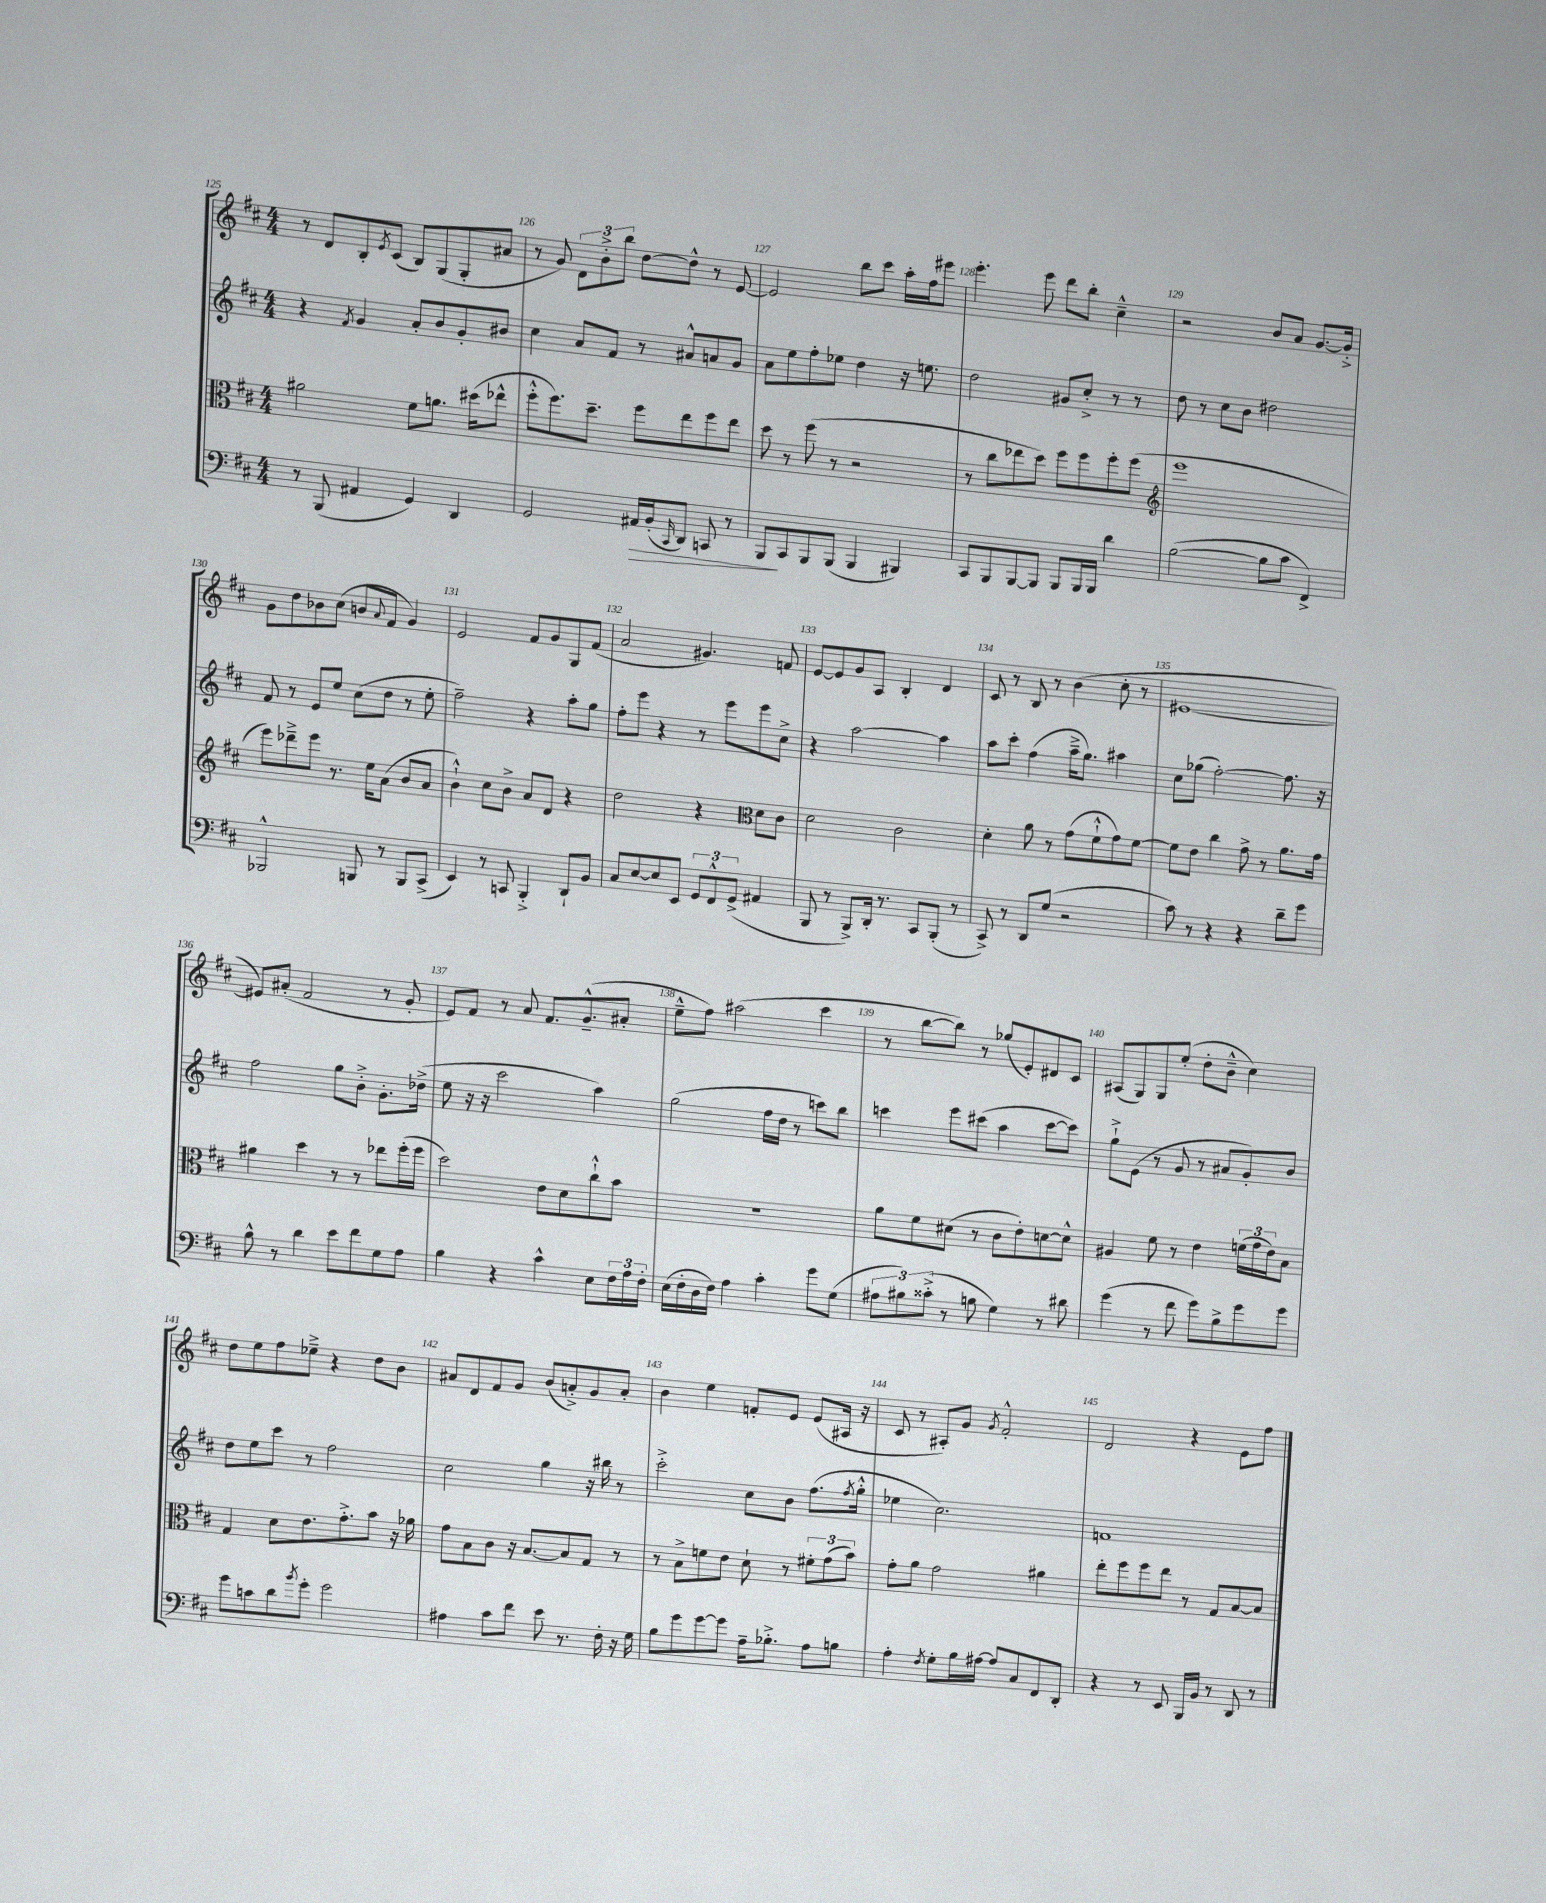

**kern	**kern	**kern	**kern
*staff4	*staff3	*staff2	*staff1
*clefF4	*clefC3	*clefG2	*clefG2
*k[f#c#]	*k[f#c#]	*k[f#c#]	*k[f#c#]
*M4/4	*M4/4	*M4/4	*M4/4
8r	2a#\	4r	8r
(8BBB/	.	.	8d/L
.	.	8qf#/	.
4AA#/	.	4g/	8B'/
.	.	.	8qe/
.	.	.	(8c#/J
4GG/)	8f#\L	8a'/L	8B/L)
.	8.a\J	8b/	(8G/
4DD/	.	8g'/	8G'/
.	(16dd#\LK	.	.
.	8ee-^^\J	8b#/J	8a#/J
=	=	=	=
2GG/	8ff#'^^\L	4cc#\	8r
.	8.ff#\)	.	8g/)
.	.	8a/L	12d\L
.	8.dd~\J	.	.
.	.	.	12b'^\
.	.	8f#/J	.
.	.	.	12bb\J
16AA#/LL	8ff#\L	8r	[8dd\L
(16BB'/J	.	.	.
16qqCC#/	.	.	.
8DD/J)	8ee\	8a#^^/L	8dd^^\]J
8CC/	8ff#\	8a/	8r
8r	8ee\J	8g/J	[8e/
=	=	=	=
8BBB/L	8dd\	8a\L	2e/]
8CC#/	8r	8ee\	.
8BBB/	(8ff#\	8ff#'\	.
(8BBB/J	8r	8ee-\J	.
4BBB/	2r	4dd\	8bb\L
.	.	.	8ccc#\J
4BBB#/)	.	16r	16aa'\LL
.	.	8.ee\	16ff#\J
.	.	.	8eee#\J
=	=	=	=
8CC#/L	8r	2dd\	4.eee'\
8BBB/	8cc#\L	.	.
[8BBB/	8ee-\	.	.
8BBB/]J	8dd\J)	.	8eee\
8BBB/L	8ff#\L	8g#/L	8ddd\L
16BBB/L	8ff#\	8cc#'^/J	8bb'\J
16BBB/JJ	.	.	.
4d\	8ff#'\	8r	4cc#~^^\
.	(8ff#\J	8r	.
=	=	=	=
*	*clefG2	*	*
([2B\	1eee	8dd\	2r
.	.	8r	.
.	.	8cc#\L	.
.	.	8b\J	.
8B\]L	.	2dd#\	8b/L
8c#\J	.	.	8a/J
4FF#^/)	.	.	[8.g/L
.	.	.	16g'^/]Jk
=	=	=	=
2BBB-^^/	8eee\L)	8f#/	8g\L
.	8ddd-~^\	8r	8dd\
.	8eee\J	8e/L	8b-\
.	8.r	8ee/J	(8cc#\J
8BBB/	.	(8cc#\L	8b/L
.	16ee\LK	.	.
.	.	.	8qqa/
8r	(8a\J	8dd\J	8f#/J
8BBB/L	8b/L	8r	4g/)
(8CC#^/J	8a/J	8ee'\	.
=	=	=	=
4EE/)	4b`^^\)	2ff#~\)	2e/
8r	8cc#\L	.	.
8CC/	8b^\J	.	.
4BBB'^/	8a/L	4r	8f#/L
.	8d/J	.	8g/
8DD`/L	4r	8aa'\L	8G/
8BB/J	.	8gg\J	(8f#/J
=	=	=	=
8C#/L	2dd\	8ff#'\L	2a/
[8E/	.	8eee\J	.
8E/]	.	4r	.
8EE/J	.	.	.
12GG/L	4r	8r	4.g#/)
12FF#^^/	.	.	.
.	.	8eee\L	.
(12GG^/J	.	.	.
*	*clefC3	*	*
4AA#/	8d\L	8eee\	.
.	8c#\J	8cc#^\J	8f/
=	=	=	=
8BBB/	2d\	4r	[8e/L
8r	.	.	8e/]
8BBB^/L)	.	[2aa\	8g/
16DD'/Jk	.	.	8A/J
8.r	.	.	.
.	2c#\	.	4B'/
8CC#/L	.	.	.
(8BBB'/J	.	4aa\]	4d/
8r	.	.	.
=	=	=	=
8CC#^/)	4d'\	8aa\L	8c#/
8r	.	8ccc#'\J	8r
8DD/L	8a\	(4ff#\	8B/
(8G/J	8r	.	8r
2r	(8g\L	16aa~^\LK	(4b\
.	.	8.gg\J)	.
.	8f#`^^\	.	.
.	8g\)	4aa#\	8cc#'\
.	[8f#\J	.	8r
=	=	=	=
8c#\)	8f#\]L	8cc#\L	[1e#
8r	8e\J	(8gg-\J	.
4r	4cc#\	[2ff#'\)	.
4r	8g^\	.	.
.	8r	.	.
8d~\L	8.a\L	8.ff#\]	.
8g\J	.	.	.
.	16g\Jk	16r	.
=	=	=	=
8B^^\	4a#\	2ff#\	8e#/]L)
8r	.	.	(8a#'/J
4d\	4dd\	.	2f#/
8e\L	8r	8gg\L	.
8f#\	8r	8b'^\J	.
8G\	8ee-\L	8.g'\L	8r
8A\J	(16ff#'\L	.	8g'/
.	16ff#\JJ	(16dd-^\Jk	.
=	=	=	=
4B\	2dd\)	8ee\	8e/L)
.	.	16r	8f#/J
.	.	16r	.
4r	.	2ccc#\	8r
.	.	.	8a/
4c#^^\	8e\L	.	8.f#/L
.	8d\	.	.
.	.	.	(8.g~^^/
8E\L	8cc#`^^\	4aa\)	.
24F#\L	8b\J	.	8a#'/J
24A\	.	.	.
24F#'\JJ	.	.	.
=	=	=	=
(16E\LL	1r	(2gg\	8ee~^^\L
16F#'\	.	.	.
16D\	.	.	8ff#\J)
16F#\JJ)	.	.	.
4A\	.	.	(2aa#\
4c#'\	.	16ff#\LL	.
.	.	16dd\JJ	.
.	.	8r	.
8g\L	.	8ccc\L)	4ccc#\
(8G\J	.	8bb\J	.
=	=	=	=
12A#\L	8a\L	4ccc\	8r
12B#\)	.	.	.
.	8f#\	.	[8bb\L
(12c##'^\J	.	.	.
8r	(8d#\J	8eee\L	8bb\]J)
8B\	8r	(8ccc#\J	8r
4G\)	8c#\L	4aa\	(8gg-/L
.	8e'\)	.	8e'/)
8r	[8d\	[8ccc#\L	8d#/
8d#\	8d^^\]J	8ccc#\]J)	8c#/J
=	=	=	=
(4g\	4A#/	8gg`^\L	(8A#/L
.	.	(8e\J	8G/)
8r	8f#\	8r	8G/
8f#\	8r	8g/	(8ee'/J
8g\L)	4e\	8r	8dd'\L
8B^\	.	8a#/L	8b~^^\J
8g\	(24f\LL	8g'/)	4cc#\)
.	24g\	.	.
.	24e\J)	.	.
8g\J	8B\J	8b/J	.
=	=	=	=
8g\L	4G/	8dd\L	8dd\L
8c\	.	8ee\	8ee\
8d\	8d\L	8ccc#\J	8ff#\
8qb/	.	.	.
8g'\J	8.e\	8r	8ee-~^\J
2g\	.	2ff#\	4r
.	8.g'^\	.	.
.	8b\J	.	8dd\L
.	16r	.	8b\J
.	16a-\	.	.
=	=	=	=
4A#\	8g\L	2cc#\	8a#/L
.	8B\	.	8d/
8c#\L	8c#\J	.	8f#/
8f#\J	16r	.	8g/J
.	[8.B/L	.	.
8e\	.	4gg\	(8b/L
8.r	8B/]	.	8a'^/)
.	8G/J	16r	8g/
16F#'\	.	16bb#\	.
16r	8r	8r	8a'/J
16G\	.	.	.
=	=	=	=
8B\L	8r	2ccc#'^\	4b\
8g\	8B^\L	.	.
[8g\	8f\	.	4ee\
8g\]J	8e\J	.	.
16A~\LK	8d`\	8cc#\L	8f'/L
8.B-'^\J	.	.	.
.	8r	8b\J	8e/J
8A\L	12f#'\L	(8.ff#\L	(8e/L
.	(12g\	.	.
8B\J	.	.	16A#/Jk
.	12b\J)	.	.
.	.	8qff#/	.
.	.	16gg'^^\Jk	16r
=	=	=	=
4A'\	8g'\L	4ee-\	8c#/
.	8a\J	.	8r
8qF#/	.	.	.
8G'\L	2g\	2.cc#\)	8A#'/L)
16B\L	.	.	8g/J
[16A#\JJ	.	.	.
.	.	.	8qg/
8A#/]L	.	.	2f#'^^/
8C#/	.	.	.
8FF#/	4a#\	.	.
8DD'/J	.	.	.
=	=	=	=
4r	8ee'\L	1f	2d/
.	8ff#\	.	.
8r	8ff#\	.	.
8EE/	8ee\J	.	.
16BBB/LL	8r	.	4r
16BB/JJ	.	.	.
8r	8G/L	.	.
8DD/	[8B/	.	8e\L
8r	8B/]J	.	8ff#\J
==	==	==	==
*-	*-	*-	*-
